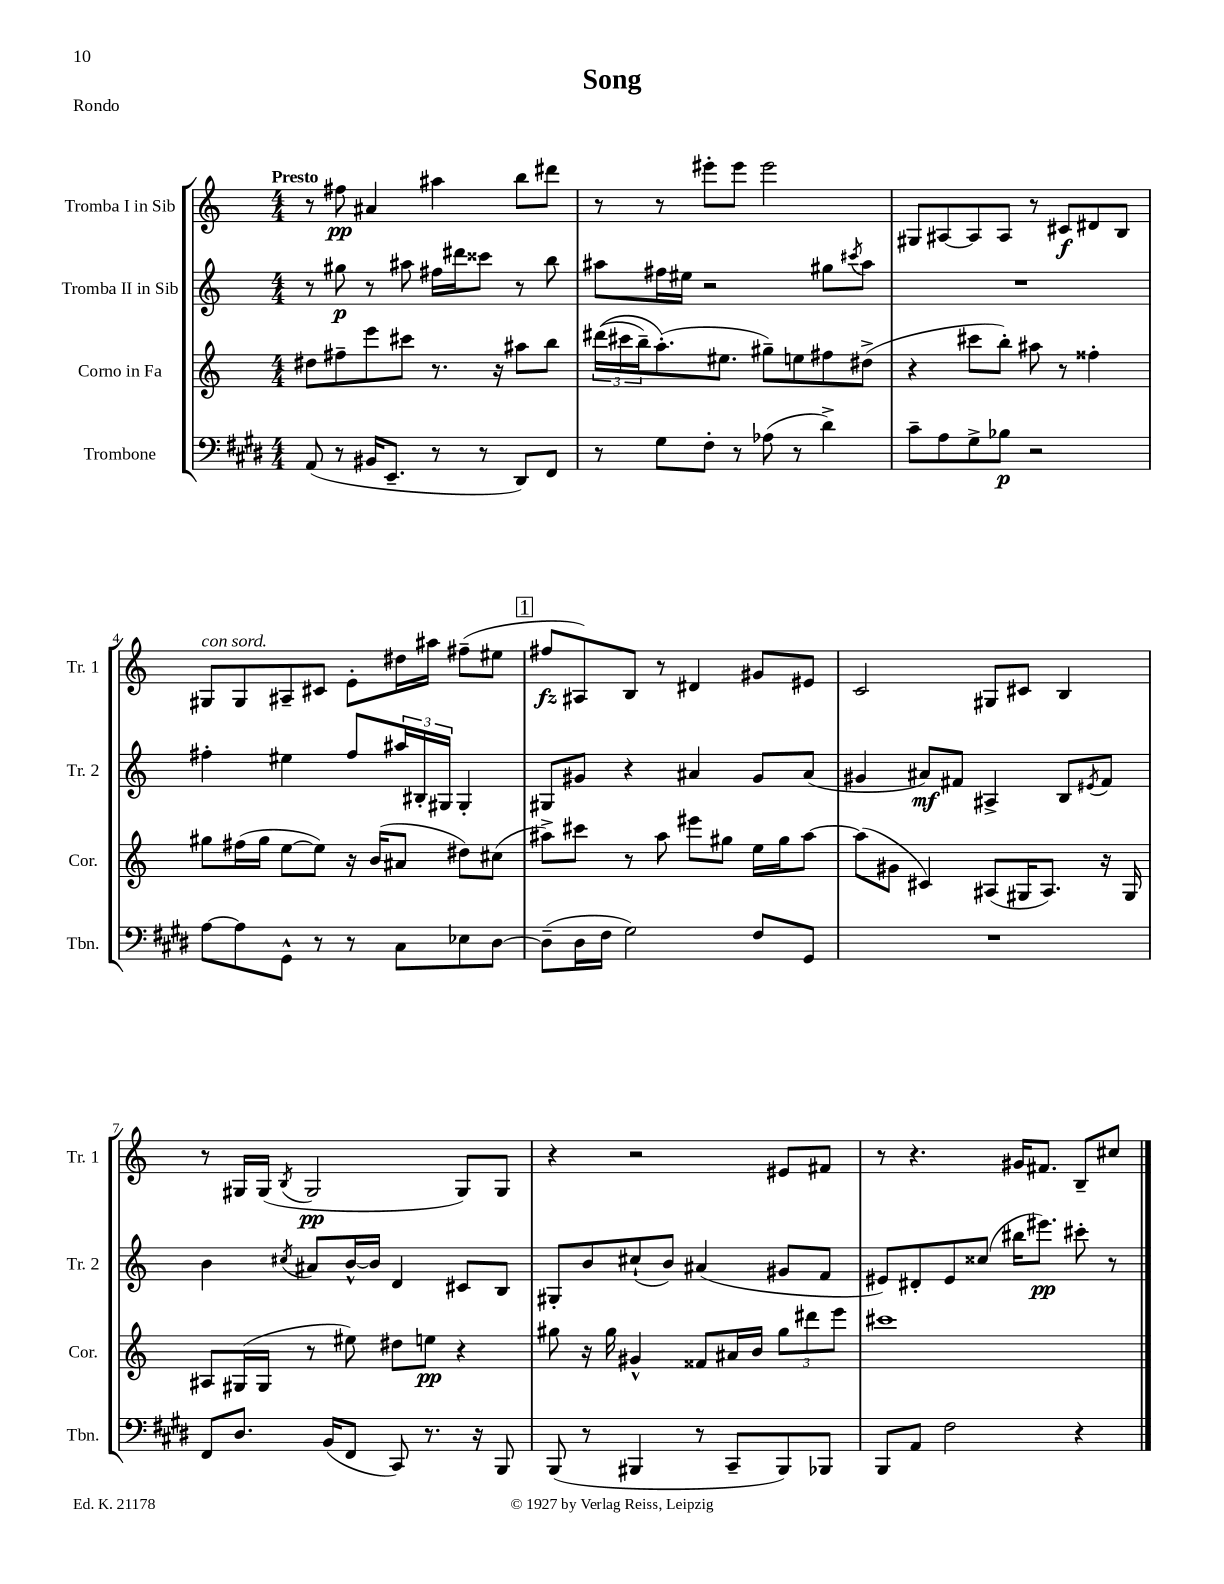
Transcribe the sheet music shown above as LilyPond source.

\header { title = "Song" piece = "Rondo" }
<<
\new StaffGroup <<
\new Staff = "s0" \with { instrumentName = "Tromba I in Sib" shortInstrumentName = "Tr. 1" } {
    \clef treble \key c \major \numericTimeSignature \time 4/4 \tempo "Presto"
    r8 fis''8\pp ais'4 ais''4 b''8 dis'''8 |
    r8 r8 eis'''8-. eis'''8 eis'''2 |
    gis8 ais8~ ais8 ais8 r8 cis'8\f dis'8 b8 |
    gis8^\markup { \italic "con sord." } gis8 ais8-- cis'8 e'8-. dis''16 ais''16 fis''8--( eis''8 |
    \mark \markup { \box "1" } fis''8\fz ais8) b8 r8 dis'4 gis'8 eis'8 |
    c'2 gis8 cis'8 b4 |
    r8 gis16 gis16( \acciaccatura { b8 } gis2\pp gis8) gis8 |
    r4 r2 eis'8 fis'8 |
    r8 r4. gis'16 fis'8. b8-- cis''8 \bar "|." |
}
\new Staff = "s1" \with { instrumentName = "Tromba II in Sib" shortInstrumentName = "Tr. 2" } {
    \clef treble \key c \major \numericTimeSignature \time 4/4
    r8 gis''8\p r8 ais''8 fis''16 dis'''16 cisis'''8 r8 b''8 |
    ais''8 fis''16 eis''16 r2 gis''8 \acciaccatura { cis'''8 } ais''8 |
    R1 |
    fis''4-. eis''4 fis''8 \tuplet 3/2 { ais''16 bis16-. gis16 } gis4-. |
    \mark \markup { \box "1" } gis8 gis'8 r4 ais'4 gis'8 ais'8( |
    gis'4 ais'8\mf) fis'8 ais4-> b8 \acciaccatura { eis'8 } fis'8 |
    b'4 \acciaccatura { cis''8 } ais'8 b'16~-^ b'16 d'4 cis'8 b8 |
    gis8-. b'8 cis''8-!( b'8) ais'4( gis'8 f'8 |
    eis'8) dis'8-. eis'8 cisis''8( bis''16 eis'''8.\pp) cis'''8-. r8 \bar "|." |
}
\new Staff = "s2" \with { instrumentName = "Corno in Fa" shortInstrumentName = "Cor." } {
    \clef treble \key c \major \numericTimeSignature \time 4/4
    dis''8 fis''8-- e'''8 cis'''8 r8. r16 ais''8 b''8 |
    \tuplet 3/2 { dis'''16(\( cis'''16 b''16--) } a''8.-.(\) eis''8. gis''8--) e''8 fis''8 dis''8->( |
    r4 cis'''8 b''8-.) ais''8 r8 fisis''4-. |
    gis''8 fis''16( gis''16 e''8~ e''8) r16 b'16( ais'8 dis''8) cis''8( |
    \mark \markup { \box "1" } ais''8->) cis'''8 r8 ais''8 eis'''8 gis''8 e''16 gis''16 ais''8~ |
    ais''8( gis'8 cis'4) ais8( gis16 ais8.) r16 gis16 |
    ais8 gis16( gis16 r8 eis''8) dis''8 e''8\pp r4 |
    gis''8 r16 gis''16 gis'4-^ fisis'8 ais'16 b'16 \tuplet 3/2 { gis''8 dis'''8 e'''8 } |
    cis'''1 \bar "|." |
}
\new Staff = "s3" \with { instrumentName = "Trombone" shortInstrumentName = "Tbn." } {
    \clef bass \key e \major \numericTimeSignature \time 4/4
    a,8( r8 bis,16 e,8.-- r8 r8 dis,8) fis,8 |
    r8 gis8 fis8-. r8 aes8( r8 dis'4->) |
    cis'8-- a8 gis8-> bes8\p r2 |
    a8~ a8 gis,8-^ r8 r8 cis8 ees8 dis8~ |
    \mark \markup { \box "1" } dis8--( dis16 fis16 gis2) fis8 gis,8 |
    R1 |
    fis,8 dis8. b,16( fis,8 cis,8) r8. r16 b,,8 |
    b,,8( r8 bis,,4 r8 cis,8-- bis,,8) bes,,8 |
    b,,8 a,8 fis2 r4 \bar "|." |
}
>>
>>
